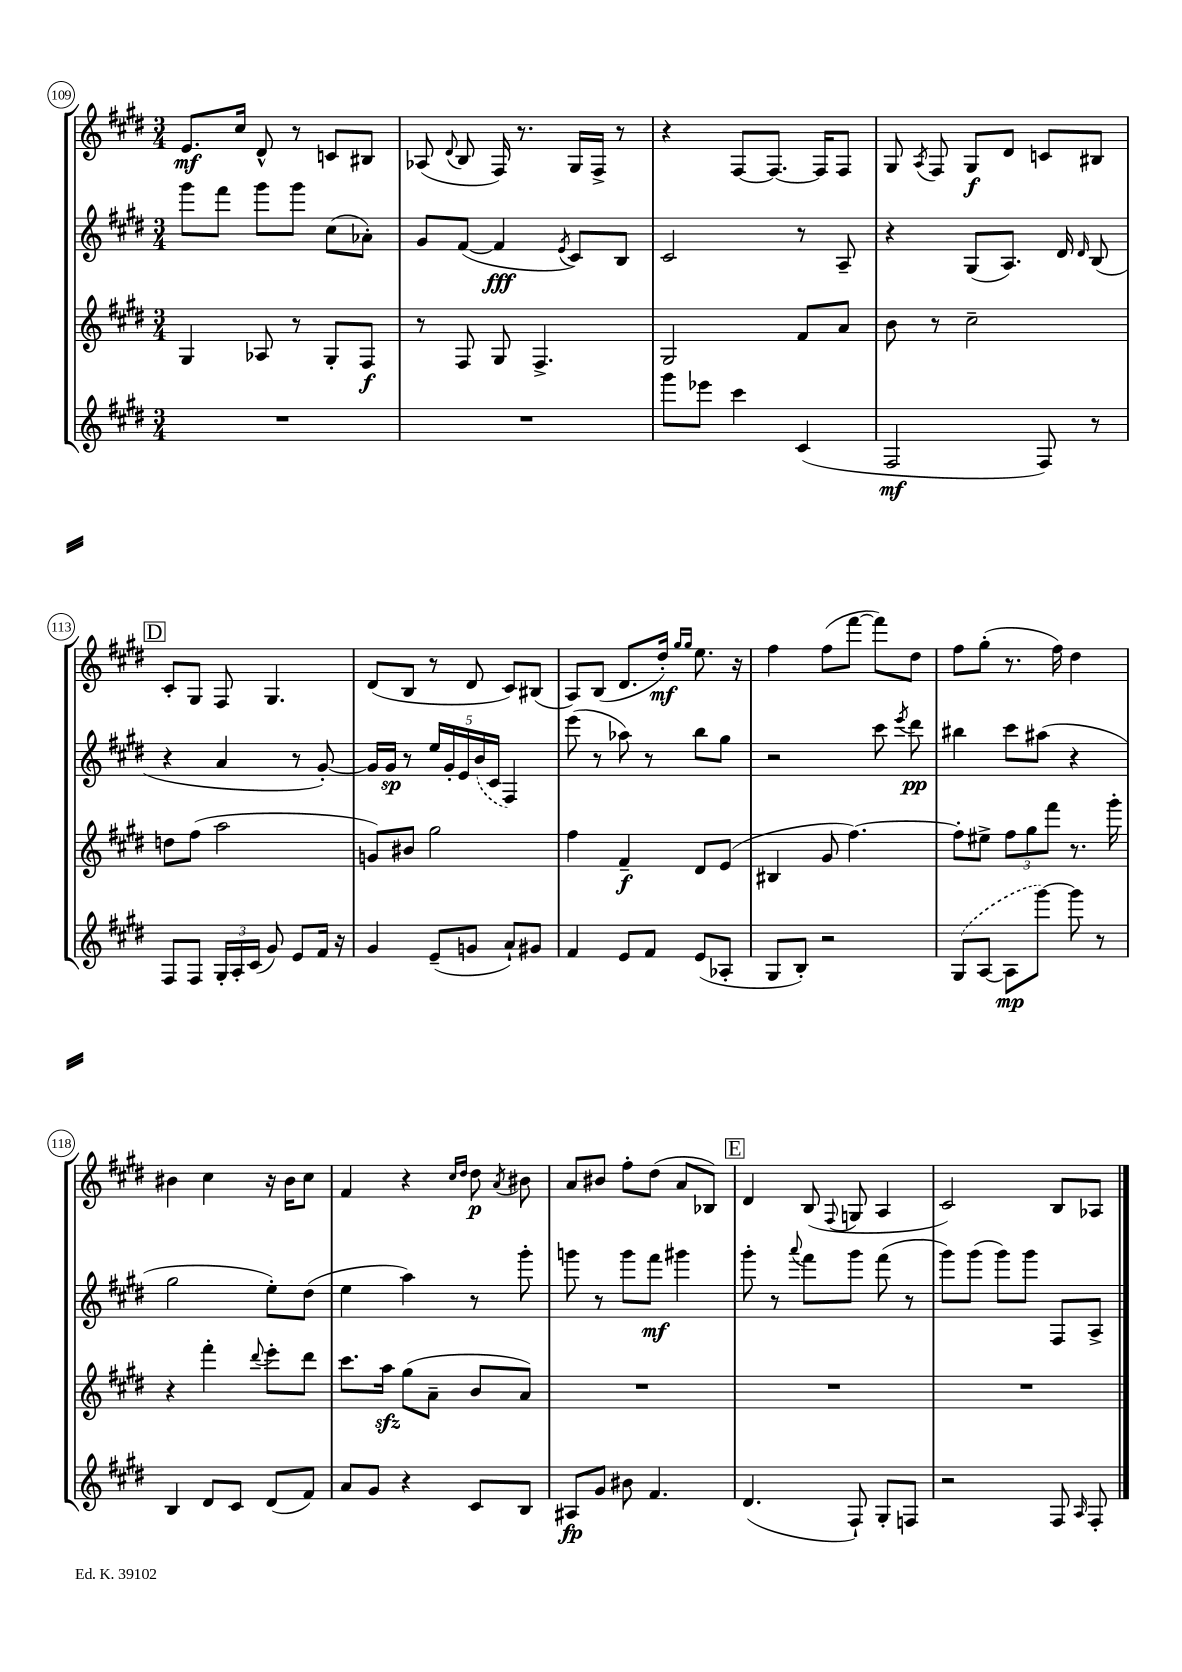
<<
\new StaffGroup <<
\new Staff = "s0" {
    \clef treble \key e \major \numericTimeSignature \time 3/4
    \autoBeamOff e'8.[\mf cis''16] dis'8-^ r8 c'8[ bis8] |
    aes8( \appoggiatura { dis'8 } b8 fis16) r8. gis16[ fis16]-> r8 |
    r4 fis8[~ fis8.]~ fis16[ fis8] |
    gis8 \acciaccatura { a8 } fis8 gis8[\f dis'8] c'8[ bis8] |
    \mark \markup { \box "D" } cis'8[-. gis8] fis8 gis4. |
    dis'8[( b8] r8 dis'8 cis'8[) bis8]( |
    a8[) b8]( dis'8.[ dis''16]-.\mf) \grace { gis''16[ gis''16] } e''8. r16 |
    fis''4 fis''8[( fis'''8]~ fis'''8[) dis''8] |
    fis''8[ gis''8]-.( r8. fis''16) dis''4 |
    bis'4 cis''4 r16 bis'16[ cis''8] |
    fis'4 r4 \grace { cis''16[ dis''16] } dis''8\p \acciaccatura { a'8 } bis'8 |
    a'8[ bis'8] fis''8[-. dis''8]( a'8[ bes8]) |
    \mark \markup { \box "E" } dis'4 b8( \appoggiatura { fis8 } g8 a4 |
    cis'2) b8[ aes8] \bar "|." |
}
\new Staff = "s1" {
    \clef treble \key e \major \numericTimeSignature \time 3/4
    \autoBeamOff gis'''8[ fis'''8] gis'''8[ gis'''8] cis''8[( aes'8]-.) |
    gis'8[ fis'8]~( fis'4\fff \acciaccatura { e'8 } cis'8[) b8] |
    cis'2 r8 a8-- |
    r4 gis8[( a8.]) dis'16 \grace { dis'16 } b8( |
    \mark \markup { \box "D" } r4 a'4 r8 gis'8~-.) |
    gis'16[ gis'16]\sp r8 \tuplet 5/4 { e''16[ gis'16-. e'16 \once \slurDashed b'16( cis'16] } fis4) |
    e'''8( r8 aes''8) r8 b''8[ gis''8] |
    r2 cis'''8 \acciaccatura { e'''8 } dis'''8\pp |
    bis''4 cis'''8[ ais''8]( r4 |
    gis''2 e''8[-.) dis''8]( |
    e''4 a''4) r8 gis'''8-. |
    g'''8 r8 g'''8[ fis'''8]\mf gis'''4 |
    \mark \markup { \box "E" } gis'''8-. r8 \appoggiatura { a'''8 } fis'''8[ gis'''8] fis'''8( r8 |
    gis'''8[) gis'''8]( gis'''8[) gis'''8] fis8[ a8]-> \bar "|." |
}
\new Staff = "s2" {
    \clef treble \key e \major \numericTimeSignature \time 3/4
    \autoBeamOff gis4 aes8 r8 gis8[-. fis8]\f |
    r8 fis8 gis8 fis4.-> |
    gis2 fis'8[ a'8] |
    b'8 r8 cis''2-- |
    \mark \markup { \box "D" } d''8[ fis''8]( a''2 |
    g'8[) bis'8] gis''2 |
    fis''4 fis'4--\f dis'8[ e'8]( |
    bis4 gis'8 fis''4.~) |
    fis''8[-. eis''8]-> \tuplet 3/2 { fis''8[ gis''8 fis'''8] } r8. gis'''16-. |
    r4 fis'''4-. \appoggiatura { dis'''8 } e'''8[-. dis'''8] |
    cis'''8.[ a''16]\sfz gis''8[( a'8]-- b'8[ a'8]) |
    R2. |
    \mark \markup { \box "E" } R2. |
    R2. \bar "|." |
}
\new Staff = "s3" {
    \clef treble \key e \major \numericTimeSignature \time 3/4
    \autoBeamOff R2. |
    R2. |
    gis'''8[ ees'''8] cis'''4 cis'4( |
    fis2\mf fis8) r8 |
    \mark \markup { \box "D" } fis8[ fis8] \tuplet 3/2 { gis16[-. a16-. cis'16]( } gis'8) e'8[ fis'16] r16 |
    gis'4 e'8[--( g'8] a'8[-!) gis'8] |
    fis'4 e'8[ fis'8] e'8[( aes8]-. |
    gis8[ b8]-.) r2 |
    \once \slurDashed gis8[( a8]~ a8[\mp gis'''8]~) gis'''8 r8 |
    b4 dis'8[ cis'8] dis'8[( fis'8]) |
    a'8[ gis'8] r4 cis'8[ b8] |
    ais8[\fp gis'8] bis'8 fis'4. |
    \mark \markup { \box "E" } dis'4.( fis8-!) gis8[-. f8] |
    r2 fis8 \grace { a16 } fis8-. \bar "|." |
}
>>
>>
\layout { \context { \Score currentBarNumber = #109 \override BarNumber.stencil = #(make-stencil-circler 0.1 0.3 ly:text-interface::print) } }
